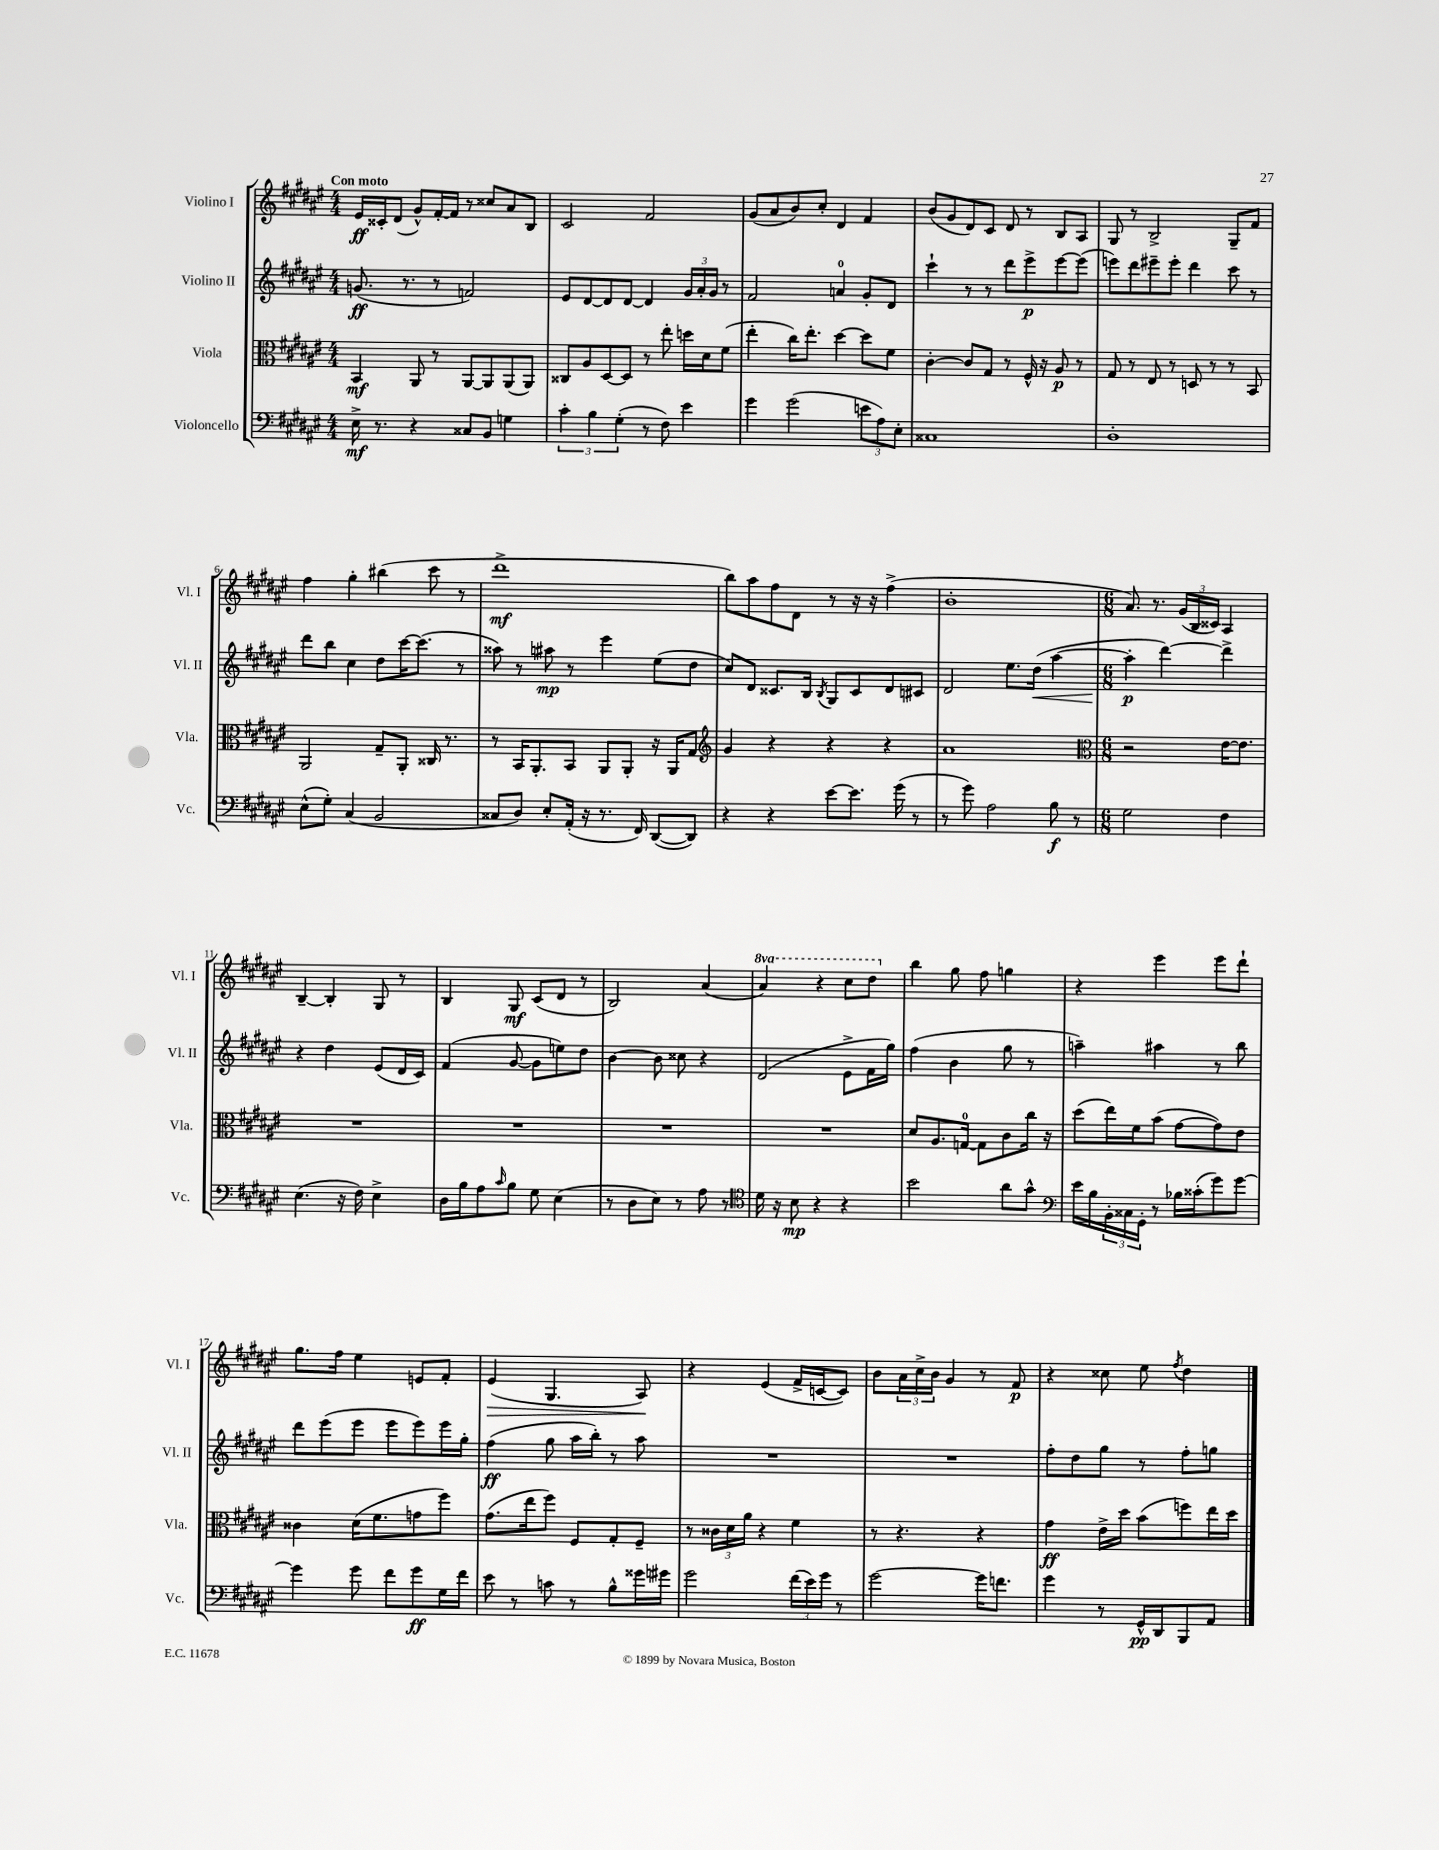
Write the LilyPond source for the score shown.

<<
\new StaffGroup <<
\new Staff = "s0" \with { instrumentName = "Violino I" shortInstrumentName = "Vl. I" } {
    \clef treble \key fis \major \numericTimeSignature \time 4/4 \set Staff.ottavationMarkups = #ottavation-simple-ordinals \tempo "Con moto"
    eis'16\ff cisis'16-. dis'8( gis'8-^) fis'16~-. fis'16 r8 cisis''8 ais'8 b8 |
    cis'2 fis'2 |
    gis'8( ais'8 b'8) cis''8-. dis'4 fis'4 |
    b'8( gis'8 dis'8) cis'8 dis'8 r8 b8 ais8 |
    gis8 r8 b2-> gis8-- fis'8 |
    fis''4 gis''4-. bis''4( cis'''8 r8 |
    dis'''1->\mf |
    b''8) ais''8 fis''8 dis'8 r8 r16 r16 fis''4->( |
    b'1-. |
    \numericTimeSignature \time 6/8 ais'8.) r8. \tuplet 3/2 { gis'16( b16 cisis'16) } ais4 |
    b4~-- b4-. gis8 r8 |
    b4 gis8\mf cis'8( dis'8 r8 |
    b2) ais'4( |
    \ottava #1 ais''4) r4 cis'''8 dis'''8 \ottava #0 |
    b''4 gis''8 fis''8 g''4 |
    r4 eis'''4 eis'''8 dis'''8-! |
    gis''8. fis''16 eis''4 e'8 fis'8-. |
    eis'4\>( gis4. ais8\!) |
    r4 eis'4( fis'16-> c'16~ c'8) |
    b'8 \tuplet 3/2 { ais'16 cis''16-> b'16 } gis'4 r8 fis'8\p |
    r4 cisis''8 eis''8 \acciaccatura { fis''8 } dis''4 \bar "|." |
}
\new Staff = "s1" \with { instrumentName = "Violino II" shortInstrumentName = "Vl. II" } {
    \clef treble \key fis \major \numericTimeSignature \time 4/4
    g'8.\ff( r8. r8 f'2) |
    eis'8 dis'8~ dis'8 dis'8~ dis'4 \tuplet 3/2 { gis'16 ais'16-. gis'16 } r8 |
    fis'2 a'4-0 gis'8-. dis'8 |
    cis'''4-! r8 r8 dis'''8 eis'''8->\p eis'''8~ eis'''8( |
    e'''8) dis'''8 eis'''8-- eis'''8-. dis'''4 cis'''8 r8 |
    dis'''8 b''8 cis''4 dis''8 cis'''16~ cis'''8.( r8 |
    aisis''8) r8 ais''8\mp r8 eis'''4 eis''8( dis''8 |
    cis''8) dis'8 cisis'8. b16 \acciaccatura { b8 } gis8 cisis'8 dis'8 cis'8 |
    dis'2 eis''8. dis''16\<( ais''4~ |
    \numericTimeSignature \time 6/8 ais''4-.\p\! dis'''4~) dis'''4-> |
    r4 dis''4 eis'8( dis'16 cis'16) |
    fis'4( gis'8~ gis'8 e''8) dis''8 |
    b'4~ b'8 cisis''8 r4 |
    dis'2( eis'8-> fis'16 gis''16) |
    fis''4( b'4 gis''8 r8 |
    a''4--) ais''4 r8 b''8 |
    dis'''8 eis'''8( eis'''8 eis'''8 eis'''8) eis'''16 gis''16-. |
    fis''4\ff( gis''8 ais''16 b''16-.) r8 ais''8 |
    R2. |
    R2. |
    fis''8-. dis''8 gis''8 r8 fis''8-. g''8 \bar "|." |
}
\new Staff = "s2" \with { instrumentName = "Viola" shortInstrumentName = "Vla." } {
    \clef alto \key fis \major \numericTimeSignature \time 4/4
    b,4\mf ais,8 r8 ais,8~ ais,8 ais,8( ais,8) |
    cisis8 ais8 dis8~ dis8 r8 eis''8-. d''16 dis'16 fis'8( |
    eis''4-. cis''16) eis''8.-. dis''4~ dis''8 fis'8 |
    cis'4~-. cis'8 gis8 r8 fis16-^ r16 ais8\p r8 |
    gis8 r8 eis8 r8 d8 r8 r8 b,8 |
    ais,2 gis8-- ais,8-. cisis16 r8. |
    r8 b,16 ais,8.-. b,8 ais,8 ais,8-. r16 ais,16 gis8 |
    \clef treble gis'4 r4 r4 r4 |
    ais'1 |
    \numericTimeSignature \time 6/8 \clef alto r2 eis'16~ eis'8. |
    R2. |
    R2. |
    R2. |
    R2. |
    dis'8 ais8. g16-0~ g8 cis'8 cis''16 r16 |
    dis''8( eis''16) fis'16 b'8( gis'8~ gis'8) eis'8 |
    cisis'4 dis'16( fis'8. g'8 fis''8) |
    gis'8.( eis''16 fis''8) fis8 gis8-. fis8-- |
    r8 \tuplet 3/2 { cisis'16 dis'16 ais'16 } r4 fis'4 |
    r8 r4. r4 |
    gis'4\ff eis'16-> dis''16 b'8( f''8) eis''16 dis''16 \bar "|." |
}
\new Staff = "s3" \with { instrumentName = "Violoncello" shortInstrumentName = "Vc." } {
    \clef bass \key fis \major \numericTimeSignature \time 4/4
    eis16->\mf r8. r4 cisis8 b,8 g4 |
    \tuplet 3/2 { cis'4-. b4 gis4-.( } r8 fis8) eis'4 |
    gis'4 gis'2( \tuplet 3/2 { e'8 ais8) eis8-. } |
    cisis1 |
    dis1-. |
    eis8-^( gis8-.) cis4( b,2 |
    cisis8 dis8) eis8-. ais,16-.( r16 r8. fis,16) dis,8~( dis,8) |
    r4 r4 eis'8~ eis'8. gis'16( r8 |
    r8 gis'8) ais2 b8\f r8 |
    \numericTimeSignature \time 6/8 gis2 fis4 |
    eis4.( r16 fis16) eis4-> |
    dis16 b16 ais8 \grace { cis'16 } b8 gis8 eis4( |
    r8 dis8 eis8) r8 ais8 r8 |
    \clef tenor dis'16 r16 b8\mp r4 r4 |
    b'2 ais'8 gis'8-^ |
    \clef bass eis'16 b16 \tuplet 3/2 { b,16-. cisis16 gis,16-. } r8 bes16 cisis'16-.( gis'8) gis'8~ |
    gis'4 gis'8 fis'8 gis'8\ff gis16 fis'16 |
    eis'8 r8 c'8 r8 b8-^ gisis'16 gis'16 |
    gis'2 \tuplet 3/2 { fis'16( eis'16) gis'16 } r8 |
    gis'2~ gis'16 f'8. |
    gis'4 r8 gis,16-^\pp dis,16 b,,8 ais,8 \bar "|." |
}
>>
>>
